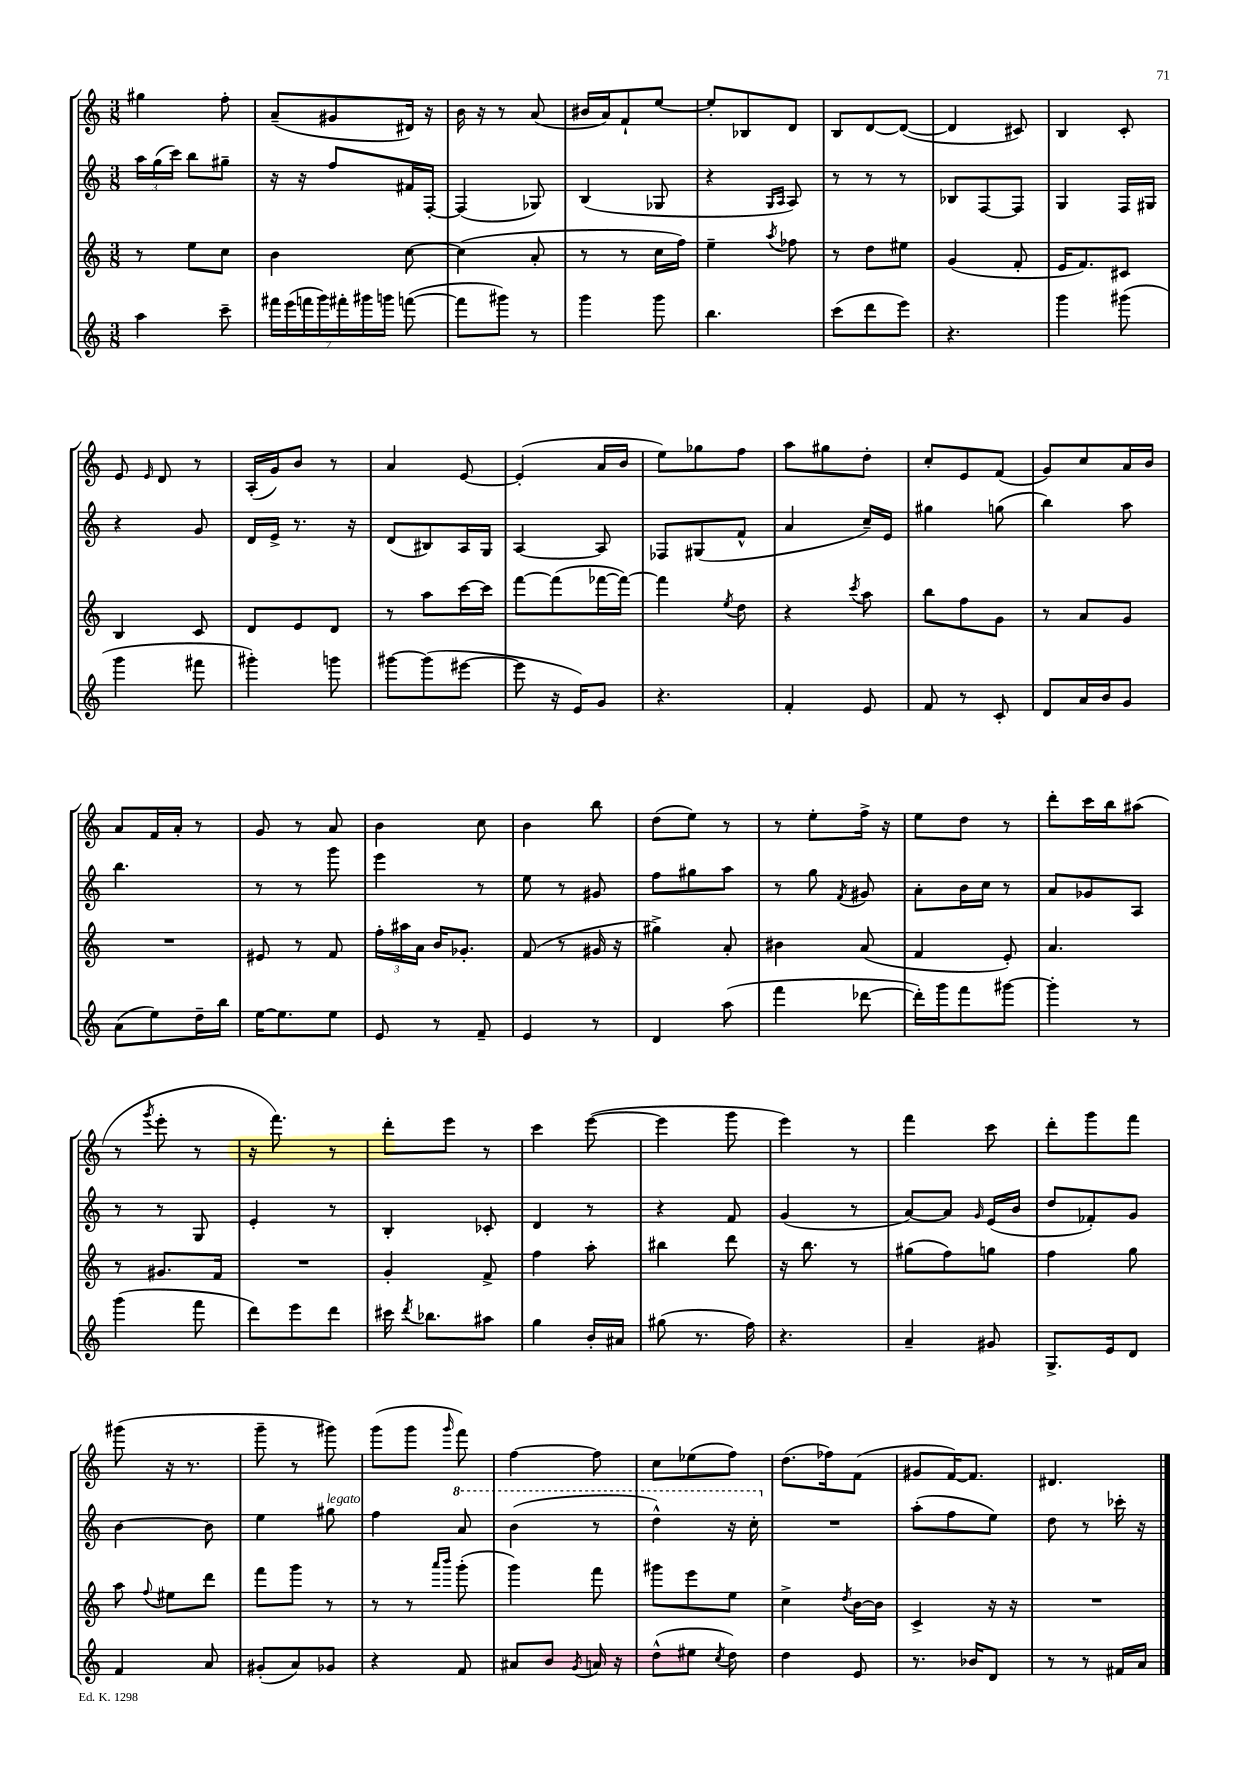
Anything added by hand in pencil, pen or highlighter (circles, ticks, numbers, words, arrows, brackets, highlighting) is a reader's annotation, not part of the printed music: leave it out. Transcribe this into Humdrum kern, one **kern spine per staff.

**kern	**kern	**kern	**kern
*staff4	*staff3	*staff2	*staff1
*clefG2	*clefG2	*clefG2	*clefG2
*k[]	*k[]	*k[]	*k[]
*M3/8	*M3/8	*M3/8	*M3/8
4aa	8r	24aa	4gg#
.	.	(24gg	.
.	.	24ccc)	.
.	8ee	8bb	.
8ccc~	8cc	8gg#~	8ff'
=	=	=	=
28fff#	4b	16r	(8a~
(28eee	.	.	.
.	.	16r	.
28fff	.	.	.
28ggg)	.	.	.
.	.	8ff	8g#
28fff#'	.	.	.
28ggg#	.	.	.
28ggg	.	.	.
([8fff	[8cc	16f#	16d#)
.	.	[16F'	16r
=	=	=	=
8fff]	(4cc]	(4F]	16b
.	.	.	16r
8ggg#)	.	.	8r
8r	8a'	8G-)	(8a
=	=	=	=
4ggg	8r	(4B	16b#
.	.	.	16a)
.	8r	.	8f`
8ggg	16cc	8G-	[8ee
.	16ff)	.	.
=	=	=	=
4.bb	4ee~	4r	8ee']
.	.	.	8B-
.	.	16qqG	.
.	8qaa	16qqA	.
.	8ff-	8A)	8d
=	=	=	=
(8ccc	8r	8r	8B
8ddd	8dd	8r	[8d
8eee)	8ee#	8r	(8d_
=	=	=	=
4.r	(4g	8B-	4d]
.	.	[8F	.
.	8f'	8F]	8c#)
=	=	=	=
4ggg	16e	4G	4B
.	8.f)	.	.
(8ggg#	8c#	16F	8c'
.	.	16G#	.
=	=	=	=
4ggg	4B	4r	8e
.	.	.	16qqe
.	.	.	8d
8fff#	8c	8g	8r
=	=	=	=
4ggg#')	8d	16d	(16A'
.	.	16e^	16g)
.	8e	8.r	8b
8ggg	8d	.	8r
.	.	16r	.
=	=	=	=
[8ggg#	8r	(8d	4a
(8ggg#]	8aa	8B#)	.
[8eee#	[16ccc	16A	[8e
.	16ccc]	16G	.
=	=	=	=
8eee#]	[8fff	[4A	(4e']
16r	(8fff]	.	.
16e)	.	.	.
8g	[16fff-	8A]	16a
.	16fff-_)	.	16b
=	=	=	=
4.r	4fff-]	8F-	8ee)
.	.	(8G#	8gg-
.	8qee	.	.
.	8dd	8f^^	8ff
=	=	=	=
4f'	4r	4a	8aa
.	.	.	8gg#
.	8qccc	.	.
8e	8aa	16cc~)	8dd'
.	.	16e	.
=	=	=	=
8f	8bb	4gg#	8cc'
8r	8ff	.	8e
8c'	8g	(8gg	(8f
=	=	=	=
8d	8r	4bb)	8g)
16a	8a	.	8cc
16b	.	.	.
8g	8g	8aa	16a
.	.	.	16b
=	=	=	=
(8a	4.r	4.bb	8a
8ee)	.	.	16f
.	.	.	16a'
16dd~	.	.	8r
16bb	.	.	.
=	=	=	=
[16ee	8e#	8r	8g
8.ee]	.	.	.
.	8r	8r	8r
8ee	8f	8ggg	8a
=	=	=	=
8e	24ff'	4eee	4b
.	24aa#	.	.
.	24a	.	.
8r	16b	.	.
.	8.g-'	.	.
8f~	.	8r	8cc
=	=	=	=
4e	(8f	8ee	4b
.	8r	8r	.
8r	16g#	8g#	8bb
.	16r	.	.
=	=	=	=
4d	4gg#^)	8ff	(8dd
.	.	8gg#	8ee)
(8aa	8a'	8aa	8r
=	=	=	=
4fff	4b#	8r	8r
.	.	8gg	8ee'
.	.	8qf	.
[8ddd-	(8a	8g#	16ff^
.	.	.	16r
=	=	=	=
16ddd-'])	4f	8a'	8ee
16ggg	.	.	.
8fff	.	16b	8dd
.	.	16cc	.
[8ggg#	8e')	8r	8r
=	=	=	=
4ggg#']	4.a	8a	8ddd'
.	.	8g-	16ccc
.	.	.	16bb
8r	.	8A	(8aa#
=	=	=	=
(4ggg	8r	8r	8r
.	.	.	8qggg
.	8.g#	8r	8eee'
8fff	.	8G	8r
.	16f	.	.
=	=	=	=
8ddd)	4.r	4e'	16r
.	.	.	8.fff)
8eee	.	.	.
8ddd	.	8r	8r
=	=	=	=
16ccc#	4g'	4B'	8ddd'
8qddd	.	.	.
8.bb-	.	.	.
.	.	.	8eee
8aa#	8f^	8c-'	8r
=	=	=	=
4gg	4ff	4d	4ccc
16b'	8aa'	8r	([8eee
16a#	.	.	.
=	=	=	=
(8gg#	4bb#	4r	4eee]
8.r	.	.	.
.	8ddd	8f	8ggg
16ff)	.	.	.
=	=	=	=
4.r	16r	(4g	4eee)
.	8.bb	.	.
.	8r	8r	8r
=	=	=	=
4a~	(8gg#	[8a)	4fff
.	8ff)	8a]	.
.	.	16qqg	.
8g#	8gg	(16e	8ccc
.	.	16b	.
=	=	=	=
8.G^	4ff	8dd	8ddd'
.	.	8f-')	8ggg
16e	.	.	.
8d	8gg	8g	8fff
=	=	=	=
4f	8aa	[4b	(8ggg#
.	8qqff	.	.
.	8ee#	.	16r
.	.	.	8.r
8a	8ddd	8b]	.
=	=	=	=
(8g#'	8fff	4ee	8ggg~
8a)	8ggg	.	8r
8g-	8r	8gg#	8ggg#)
=	=	=	=
4r	8r	4ff	(8ggg
.	8r	.	8ggg
.	16qqaaa	.	.
.	16qqbbb	.	16qqggg
8f	(8ggg'	8aa	8fff)
=	=	=	=
8a#	4ggg)	(4bb	[4ff
8b	.	.	.
8qg	.	.	.
16a	8fff	8r	8ff]
16r	.	.	.
=	=	=	=
(8dd^^	8ggg#	4ddd^^)	8cc
8ee#	8eee	.	(8ee-
8qcc	.	.	.
8dd)	8ee	16r	8ff)
.	.	16ccc'	.
=	=	=	=
4dd	4cc^	4.r	(8.dd
.	.	.	16ff-)
.	8qdd	.	.
8e	[16b	.	(8f
.	16b]	.	.
=	=	=	=
8.r	4c^	(8aa'	8g#
.	.	8ff	[16f)
16b-	.	.	8.f]
8d	16r	8ee)	.
.	16r	.	.
=	=	=	=
8r	4.r	8dd	4.d#
8r	.	8r	.
16f#	.	16ccc-'	.
16a	.	16r	.
==	==	==	==
*-	*-	*-	*-
